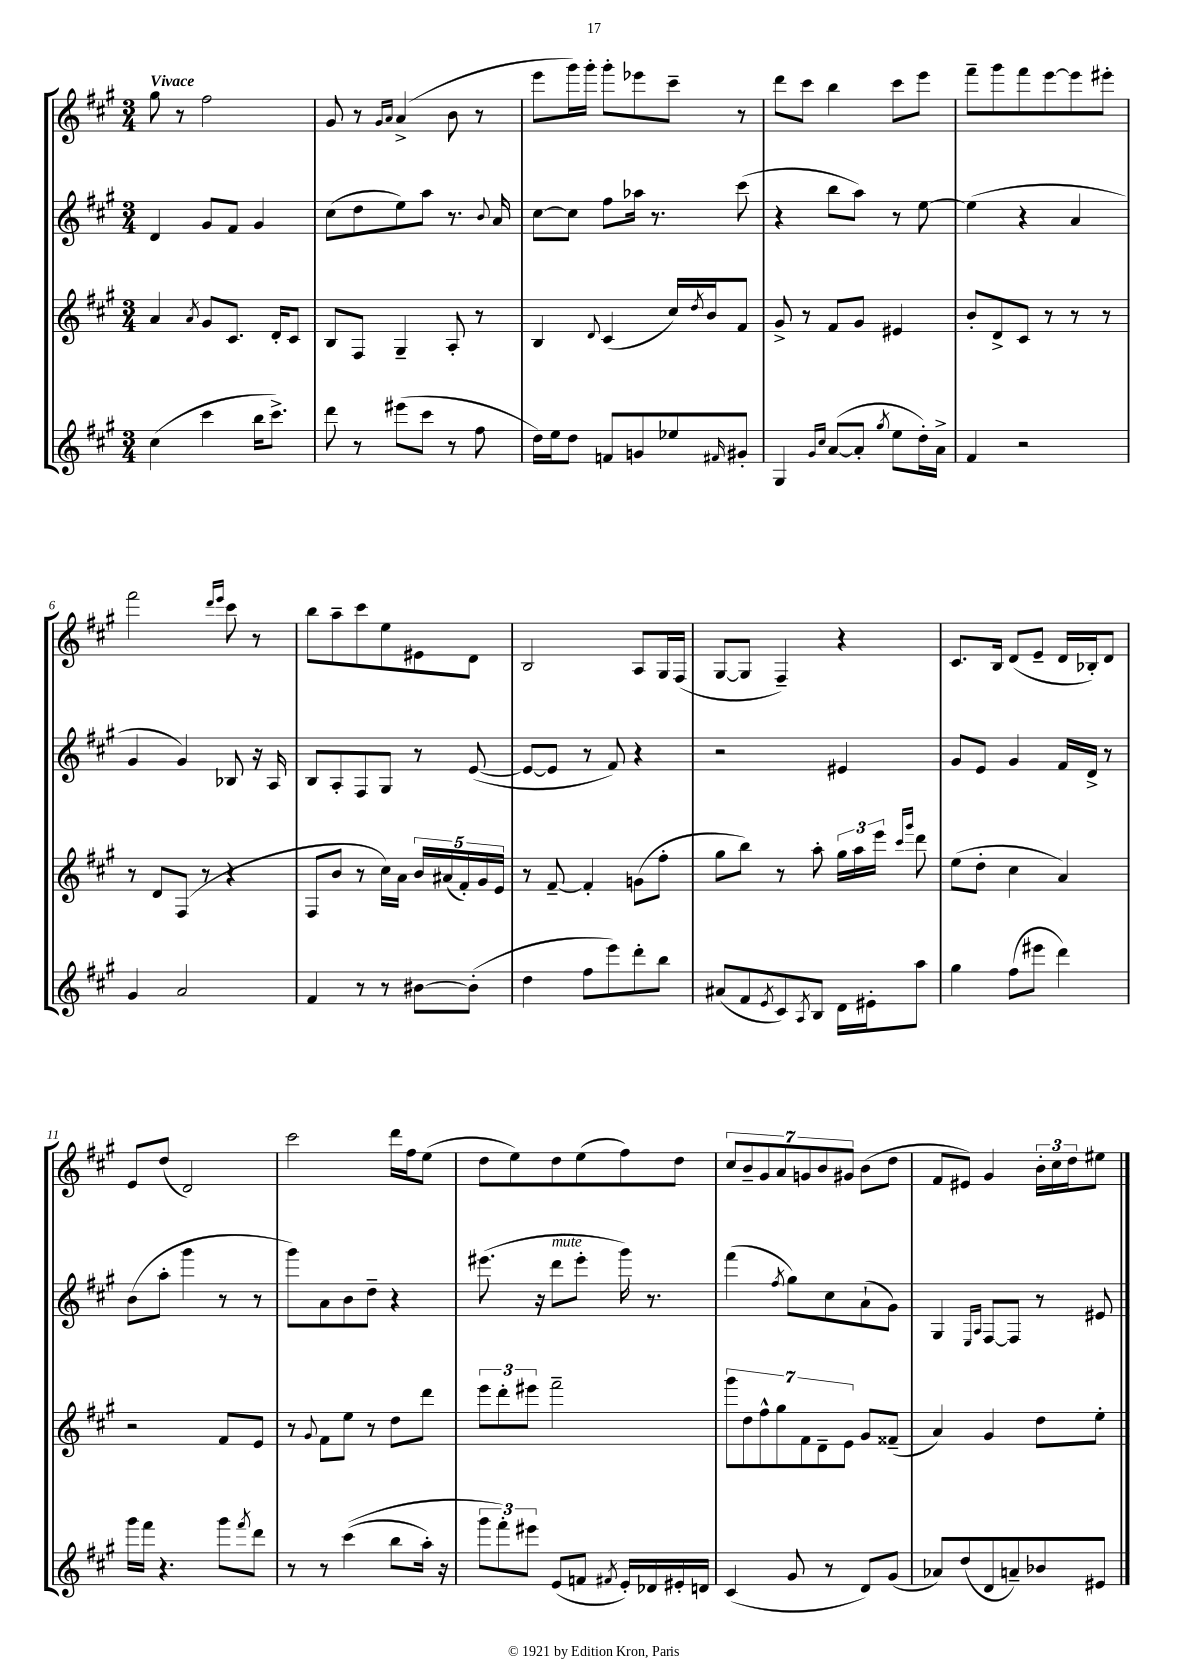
<<
\new StaffGroup <<
\new Staff = "s0" {
    \clef treble \key a \major \numericTimeSignature \time 3/4 \tempo "Vivace"
    gis''8 r8 fis''2 |
    gis'8 r8 \grace { gis'16 a'16 } a'4->( b'8 r8 |
    e'''8 gis'''16) gis'''16-. gis'''8-. ees'''8 cis'''8-- r8 |
    d'''8 cis'''8 b''4 cis'''8 e'''8 |
    fis'''8-- gis'''8 fis'''8 e'''8~ e'''8 eis'''8-. |
    fis'''2 \grace { d'''16 e'''16 } cis'''8 r8 |
    b''8 a''8-- cis'''8 e''8 eis'8 d'8 |
    b2 a8 gis16 fis16( |
    gis8~ gis8 fis4--) r4 |
    cis'8. b16 d'8( e'8-- d'16 bes16-.) d'8 |
    e'8 d''8( d'2) |
    cis'''2 d'''16 fis''16 e''8( |
    d''8 e''8) d''8 e''8( fis''8) d''8 |
    \tuplet 7/4 { cis''8 b'8-- gis'8 a'8 g'8 b'8 gis'8 } b'8( d''8 |
    fis'8 eis'8) gis'4 \tuplet 3/2 { b'16-. cis''16 d''16 } eis''8 \bar "|." |
}
\new Staff = "s1" {
    \clef treble \key a \major \numericTimeSignature \time 3/4
    d'4 gis'8 fis'8 gis'4 |
    cis''8( d''8 e''8) a''8 r8. \appoggiatura { b'8 } a'16 |
    cis''8~ cis''8 fis''8 aes''16 r8. cis'''8( |
    r4 b''8 a''8) r8 e''8~ |
    e''4( r4 a'4 |
    gis'4 gis'4) bes8 r16 a16 |
    b8 a8-. fis8 gis8 r8 e'8~( |
    e'8~ e'8 r8 fis'8) r4 |
    r2 eis'4 |
    gis'8 e'8 gis'4 fis'16 d'16-> r8 |
    b'8( a''8-. gis'''4 r8 r8 |
    gis'''8) a'8 b'8 d''8-- r4 |
    eis'''8.( r16 d'''8^\markup { \italic "mute" } eis'''8-. gis'''16) r8. |
    fis'''4( \acciaccatura { fis''8 } gis''8) cis''8 a'8-!( gis'8) |
    gis4 \grace { e16 a16 } fis8~ fis8 r8 eis'8 \bar "|." |
}
\new Staff = "s2" {
    \clef treble \key a \major \numericTimeSignature \time 3/4
    a'4 \acciaccatura { a'8 } gis'8 cis'8. d'16-. cis'8 |
    b8 fis8 gis4-- a8-. r8 |
    b4 \appoggiatura { d'8 } cis'4( cis''16) \acciaccatura { d''8 } b'16 fis'8 |
    gis'8-> r8 fis'8 gis'8 eis'4 |
    b'8-. d'8-> cis'8 r8 r8 r8 |
    r8 d'8 fis8( r8 r4 |
    fis8 b'8 r8 cis''16) a'16 \tuplet 5/4 { b'16 ais'16( fis'16-.) gis'16 e'16 } |
    r8 fis'8~-- fis'4-. g'8( fis''8-. |
    gis''8 b''8) r8 a''8-. \tuplet 3/2 { gis''16 a''16 e'''16 } \grace { cis'''16 gis'''16 } d'''8 |
    e''8( d''8-. cis''4 a'4) |
    r2 fis'8 e'8 |
    r8 \appoggiatura { gis'8 } fis'8 e''8 r8 d''8 d'''8 |
    \tuplet 3/2 { e'''8 d'''8-. eis'''8 } fis'''2-- |
    \tuplet 7/4 { gis'''8 d''8 fis''8-^ gis''8 fis'8 d'8-- e'8 } gis'8 fisis'8--( |
    a'4) gis'4 d''8 e''8-. \bar "|." |
}
\new Staff = "s3" {
    \clef treble \key a \major \numericTimeSignature \time 3/4
    cis''4( cis'''4 b''16 cis'''8.->) |
    d'''8 r8 eis'''8( cis'''8 r8 fis''8 |
    d''16) e''16 d''8 f'8 g'8 ees''8 \grace { fis'16 } gis'8-. |
    gis4 \grace { gis'16 cis''16 } a'8~( a'8-. \acciaccatura { gis''8 } e''8 d''16-.) a'16-> |
    fis'4 r2 |
    gis'4 a'2 |
    fis'4 r8 r8 bis'8~ bis'8-.( |
    d''4 fis''8 e'''8) d'''8-. b''8 |
    ais'8( fis'8 \acciaccatura { e'8 } cis'8) \acciaccatura { a8 } b8 d'16 eis'16-. a''8 |
    gis''4 fis''8( eis'''8 d'''4) |
    gis'''16 fis'''16 r4. gis'''8 \acciaccatura { fis'''8 } d'''8 |
    r8 r8 cis'''4(\( b''8 a''16-.) r16 |
    \tuplet 3/2 { gis'''8 fis'''8-.\) eis'''8 } e'8( f'8 \acciaccatura { fis'8 } e'16-.) des'16 eis'16-. d'16 |
    cis'4( gis'8 r8 d'8) gis'8( |
    aes'8) d''8( d'8 a'8--) bes'8 eis'8 \bar "|." |
}
>>
>>
